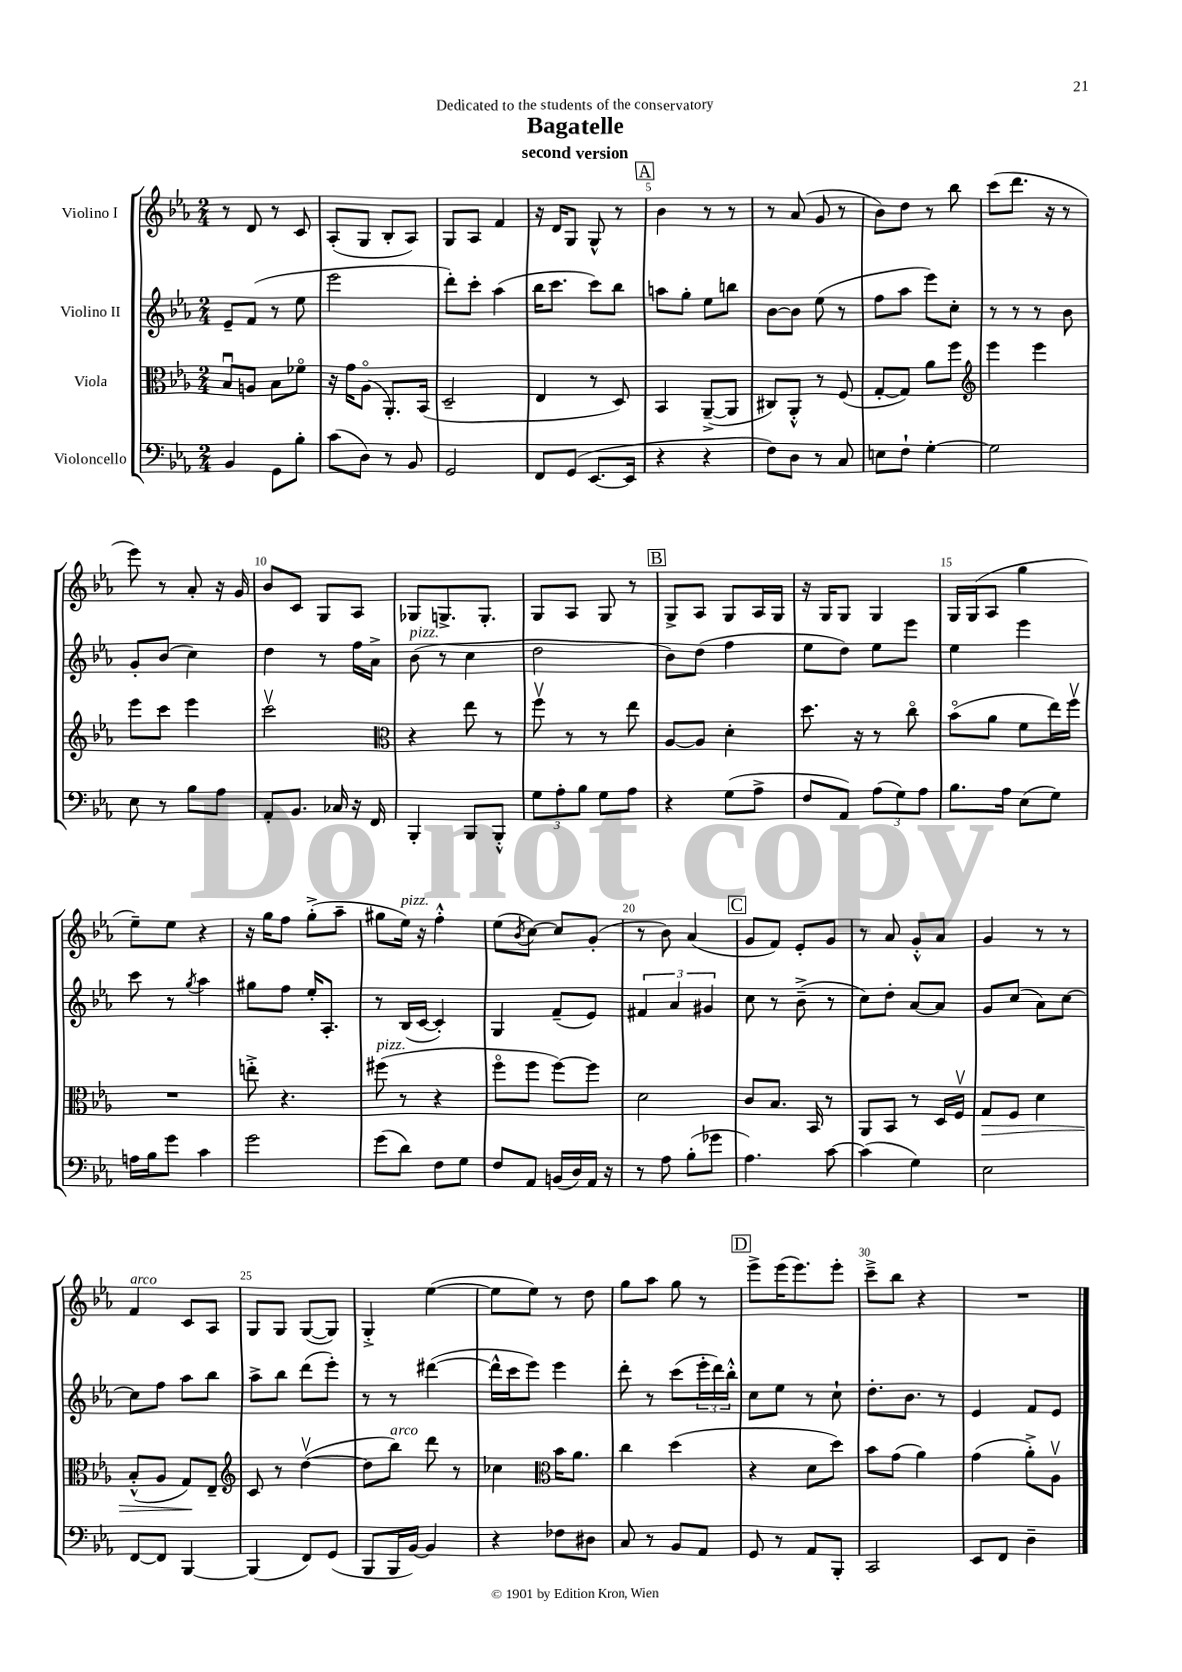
\header { title = "Bagatelle" subtitle = "second version" dedication = "Dedicated to the students of the conservatory" }
<<
\new StaffGroup <<
\new Staff = "s0" \with { instrumentName = "Violino I" } {
    \clef treble \key ees \major \numericTimeSignature \time 2/4
    r8 d'8 r8 c'8 |
    aes8-.( g8 bes8-. aes8) |
    g8 aes8 f'4 |
    r16 d'16 g8 g8-^ r8 |
    \mark \markup { \box "A" } bes'4 r8 r8 |
    r8 aes'8( g'8 r8 |
    bes'8) d''8 r8 bes''8 |
    c'''8( d'''8. r16 r8 |
    ees'''8) r8 aes'8-. r16 g'16 |
    bes'8 c'8 g8 aes8 |
    ges8 g8.-> g8.-. |
    g8 aes8 g8 r8 |
    \mark \markup { \box "B" } g8-> aes8 g8 aes16 g16 |
    r16 g16 g8 g4 |
    g16 g16( aes8 g''4 |
    ees''8--) ees''8 r4 |
    r16 g''16 f''8 g''8-.->( aes''8-- |
    gis''8 ees''16^\markup { \italic "pizz." }) r16 f''4-.-^ |
    ees''8( \acciaccatura { bes'8 } c''8~) c''8 g'8-.( |
    r8 bes'8) aes'4( |
    \mark \markup { \box "C" } g'8 f'8) ees'8-. g'8 |
    r8 aes'8 g'8-.-^ aes'8 |
    g'4 r8 r8 |
    f'4^\markup { \italic "arco" } c'8 aes8 |
    g8 g8 g8~( g8) |
    g4-.-> ees''4~( |
    ees''8 ees''8) r8 d''8 |
    g''8 aes''8 g''8 r8 |
    \mark \markup { \box "D" } ees'''8-> ees'''16( ees'''8.) ees'''8-. |
    c'''8---> bes''8 r4 |
    R2 \bar "|." |
}
\new Staff = "s1" \with { instrumentName = "Violino II" } {
    \clef treble \key ees \major \numericTimeSignature \time 2/4
    ees'8-- f'8( r8 ees''8 |
    ees'''2 |
    d'''8-.) c'''8-. aes''4( |
    bes''16 c'''8. c'''8) bes''8 |
    \mark \markup { \box "A" } a''8 g''8-. ees''8 b''8 |
    bes'8~ bes'8 ees''8( r8 |
    f''8 aes''8 ees'''8) c''8-. |
    r8 r8 r8 bes'8 |
    g'8-. bes'8( c''4) |
    d''4 r8 f''16 aes'16-> |
    bes'8^\markup { \italic "pizz." }( r8 c''4 |
    d''2 |
    \mark \markup { \box "B" } bes'8) d''8( f''4 |
    ees''8 d''8) ees''8 ees'''8 |
    ees''4 ees'''4 |
    c'''8 r8 \acciaccatura { g''8 } aes''4 |
    gis''8 f''8 ees''16-. aes8.-. |
    r8 bes16( c'16~ c'4-.) |
    g4 f'8--( ees'8) |
    \tuplet 3/2 { fis'4 aes'4 gis'4 } |
    \mark \markup { \box "C" } c''8 r8 bes'8--->( r8 |
    c''8) d''8-. aes'8~ aes'8 |
    g'8 c''8( aes'8) c''8~ |
    c''8 f''8 aes''8 bes''8 |
    aes''8-> bes''8 d'''8( ees'''8-.) |
    r8 r8 dis'''4~( |
    dis'''16-^ c'''16 ees'''8) ees'''4 |
    d'''8-. r8 c'''8( \tuplet 3/2 { ees'''16-. d'''16) bes''16-.-^ } |
    \mark \markup { \box "D" } c''8 ees''8 r8 c''8-! |
    d''8.-. bes'8. r8 |
    ees'4 f'8 ees'8 \bar "|." |
}
\new Staff = "s2" \with { instrumentName = "Viola" } {
    \clef alto \key ees \major \numericTimeSignature \time 2/4
    bes8\downbow a8 bes8 fes'8\flageolet |
    r16 g'16 aes8\flageolet( aes,8.-.) bes,16( |
    d2-- |
    ees4 r8 d8) |
    \mark \markup { \box "A" } bes,4 aes,8~--->( aes,8 |
    cis8) aes,8-.-^ r8 f8( |
    g8~-. g8) aes'8 f''8 |
    \clef treble ees'''4 ees'''4 |
    ees'''8 c'''8 ees'''4 |
    c'''2\upbow |
    \clef alto r4 ees''8 r8 |
    f''8\upbow r8 r8 ees''8 |
    \mark \markup { \box "B" } aes8~ aes8 d'4-. |
    d''8. r16 r8 c''8\flageolet |
    bes'8\flageolet( aes'8 f'8 ees''16) f''16\upbow |
    R2 |
    e''8-.-> r4. |
    fis''8^\markup { \italic "pizz." }( r8 r4 |
    f''8\flageolet f''8 f''8~) f''8 |
    d'2 |
    \mark \markup { \box "C" } c'8 bes8. bes,16 r8 |
    aes,8 bes,8 r8 d16 f16\upbow |
    g8\> f8 d'4 |
    bes8-.-^( aes8 g8\!) ees8-- |
    \clef treble c'8 r8 d''4~\upbow( |
    d''8 bes''8^\markup { \italic "arco" }) d'''8 r8 |
    ces''4 \clef alto bes'16 aes'8. |
    c''4 d''4( |
    \mark \markup { \box "D" } r4 d'8 d''8) |
    bes'8 g'8( aes'4) |
    g'4( aes'8-.->) aes8\upbow \bar "|." |
}
\new Staff = "s3" \with { instrumentName = "Violoncello" } {
    \clef bass \key ees \major \numericTimeSignature \time 2/4
    bes,4 g,8 bes8-. |
    c'8( d8) r8 bes,8 |
    g,2 |
    f,8 g,8( ees,8.~ ees,16 |
    \mark \markup { \box "A" } r4 r4 |
    f8) d8 r8 c8 |
    e8 f8-! g4~-. |
    g2 |
    ees8 r8 bes8 aes8 |
    aes,8-. bes,8. ces16 r16 f,16 |
    bes,,4-. bes,,8 bes,,8-.-^ |
    \tuplet 3/2 { g8 aes8-. bes8 } g8 aes8 |
    \mark \markup { \box "B" } r4 g8( aes8-> |
    f8 aes,8) \tuplet 3/2 { aes8( g8) aes8 } |
    bes8. aes16 ees8( g8) |
    a16 bes16 g'8 c'4 |
    g'2 |
    g'8( d'8) f8 g8 |
    f8 aes,8 b,16( d16) aes,16 r16 |
    r8 aes8 bes8-.( ges'8 |
    \mark \markup { \box "C" } aes4.) c'8~ |
    c'4( g4) |
    ees2 |
    f,8~ f,8 bes,,4~ |
    bes,,4( f,8) g,8( |
    bes,,8 bes,,16 bes,16~) bes,4 |
    r4 fes8 dis8 |
    c8 r8 bes,8 aes,8 |
    \mark \markup { \box "D" } g,8 r8 aes,8 bes,,8-. |
    c,2 |
    ees,8 f,8 d4-- \bar "|." |
}
>>
>>
\layout { \context { \Score \override BarNumber.break-visibility = ##(#f #t #t) barNumberVisibility = #(every-nth-bar-number-visible 5) } }
